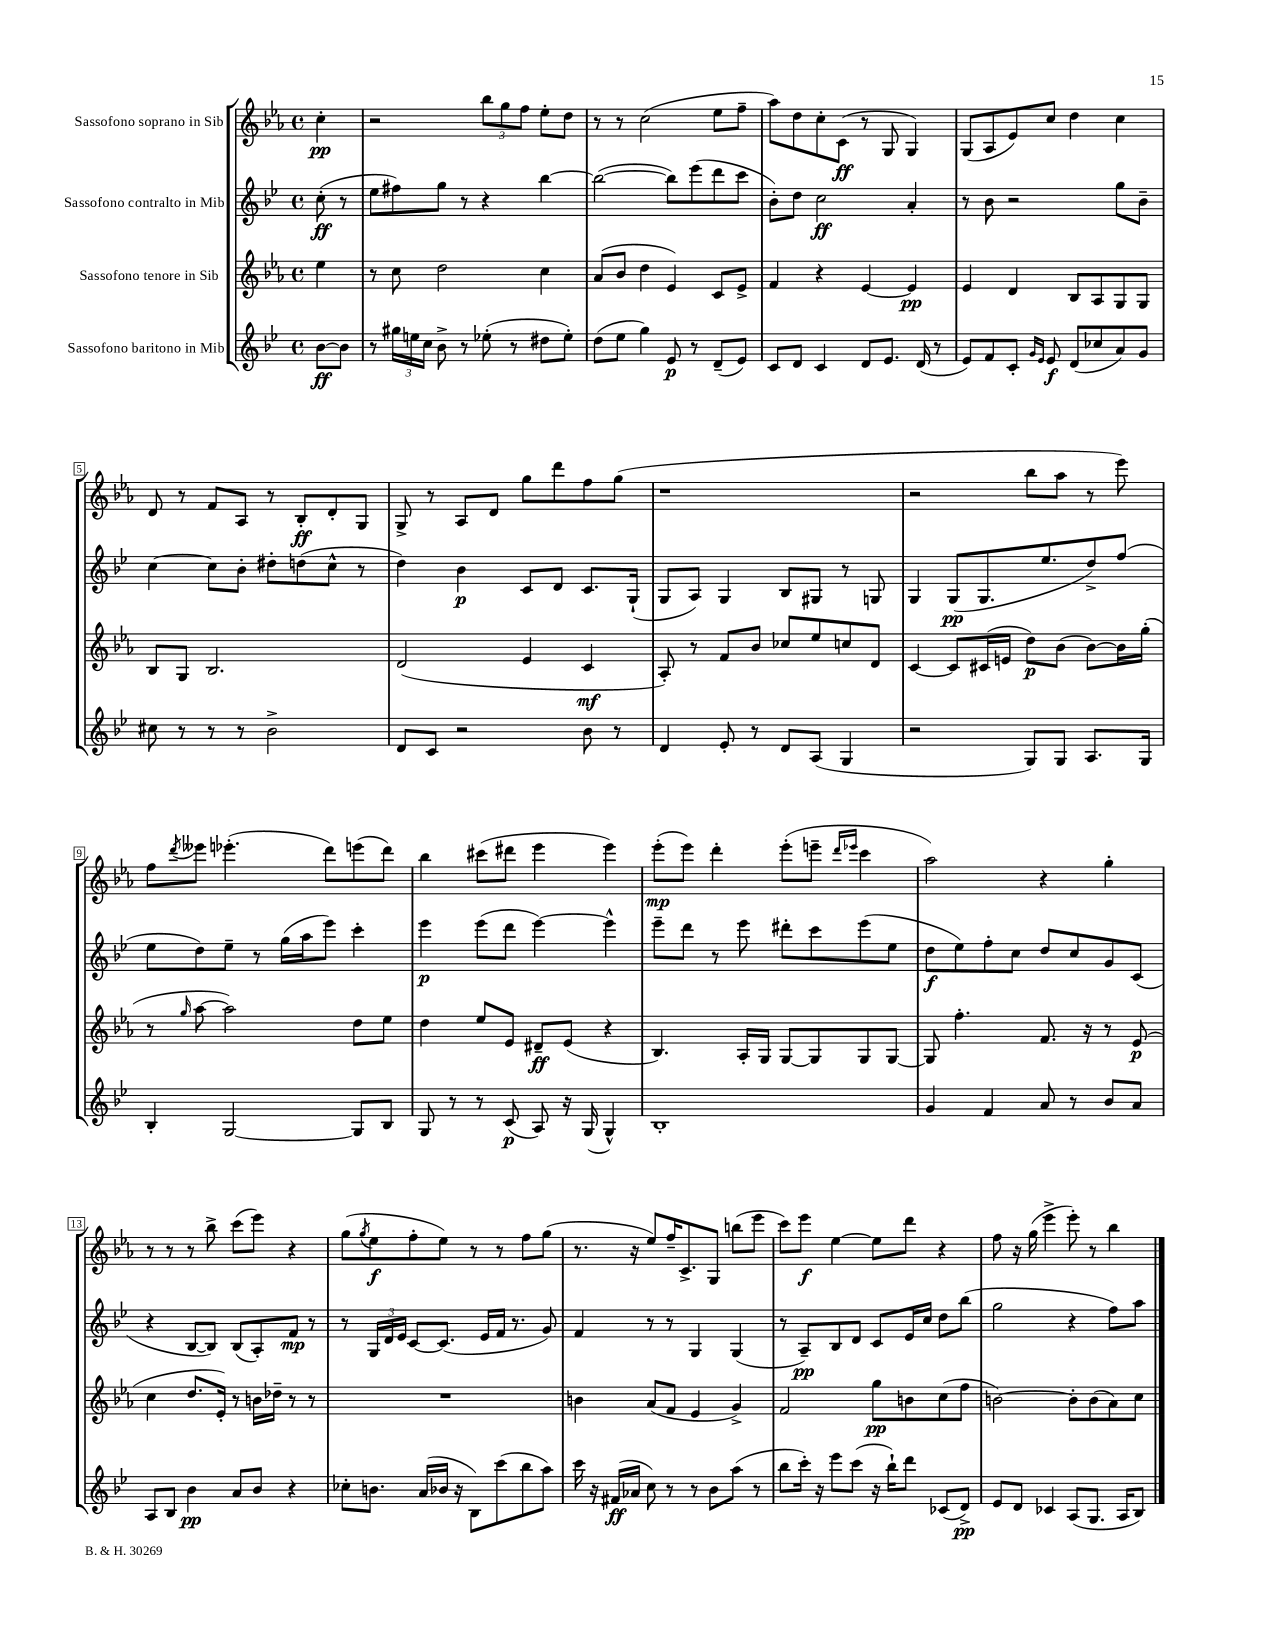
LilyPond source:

<<
\new StaffGroup <<
\new Staff = "s0" \with { instrumentName = "Sassofono soprano in Sib" } {
    \clef treble \key ees \major \defaultTimeSignature \time 4/4 \partial 4
    c''4-.\pp |
    r2 \tuplet 3/2 { bes''8 g''8 f''8 } ees''8-. d''8 |
    r8 r8 c''2( ees''8 f''8-- |
    aes''8) d''8 c''8-. c'8\ff( r8 g8 g4) |
    g8( aes8 ees'8) c''8 d''4 c''4 |
    d'8 r8 f'8 aes8 r8 bes8-.\ff d'8-. g8 |
    g8-> r8 aes8 d'8 g''8 d'''8 f''8 g''8( |
    r1 |
    r2 bes''8 aes''8 r8 ees'''8) |
    f''8 \acciaccatura { d'''8 } eeses'''8 ees'''4.-.( d'''8) e'''8( d'''8) |
    bes''4 cis'''8( dis'''8 ees'''4 ees'''4) |
    ees'''8-.\mp( ees'''8) d'''4-. ees'''8-.( e'''8-- \grace { d'''16 ees'''16 } c'''4 |
    aes''2) r4 g''4-. |
    r8 r8 r8 bes''8-> c'''8( ees'''8) r4 |
    g''8( \acciaccatura { g''8 } ees''8\f f''8-. ees''8) r8 r8 f''8 g''8( |
    r8. r16 ees''8) f''16-- c'8.-> g8 b''8( ees'''8 |
    c'''8) ees'''8\f ees''4~ ees''8 d'''8 r4 |
    f''8 r16 g''16( ees'''4-> ees'''8-.) r8 bes''4 \bar "|." |
}
\new Staff = "s1" \with { instrumentName = "Sassofono contralto in Mib" } {
    \clef treble \key bes \major \defaultTimeSignature \time 4/4 \partial 4
    c''8-.\ff( r8 |
    ees''8 fis''8) g''8 r8 r4 bes''4~ |
    bes''2~( bes''8) ees'''8( d'''8 c'''8 |
    bes'8-.) d''8 c''2\ff a'4-. |
    r8 bes'8 r2 g''8 bes'8-- |
    c''4~ c''8 bes'8-. dis''8-. d''8( c''8-^ r8 |
    d''4) bes'4\p c'8 d'8 c'8. g16-!( |
    g8 a8) g4 bes8 gis8 r8 g8 |
    g4 g8\pp( g8. ees''8. d''8->) f''8( |
    ees''8 d''8) ees''8-- r8 g''16( a''16 ees'''8) c'''4-. |
    ees'''4\p ees'''8( d'''8 ees'''4~) ees'''4-^ |
    ees'''8-- d'''8 r8 ees'''8 dis'''8-. c'''8 ees'''8( ees''8 |
    d''8\f ees''8) f''8-. c''8 d''8 c''8 g'8 c'8( |
    r4 bes8~ bes8) bes8( a8-.) f'8\mp r8 |
    r8 \tuplet 3/2 { g16 d'16 ees'16 } c'8~ c'8.( ees'16 f'16 r8. g'8) |
    f'4 r8 r8 g4 g4( |
    r8 a8--\pp) bes8 d'8 c'8 ees'16 c''16 d''8 bes''8( |
    g''2 r4 f''8) a''8 \bar "|." |
}
\new Staff = "s2" \with { instrumentName = "Sassofono tenore in Sib" } {
    \clef treble \key ees \major \defaultTimeSignature \time 4/4 \partial 4
    ees''4 |
    r8 c''8 d''2 c''4 |
    aes'8( bes'8 d''4 ees'4) c'8 ees'8-> |
    f'4 r4 ees'4~ ees'4\pp |
    ees'4 d'4 bes8 aes8 g8 g8 |
    bes8 g8 bes2. |
    d'2( ees'4 c'4\mf |
    aes8-.) r8 f'8 bes'8 ces''8 ees''8 c''8 d'8 |
    c'4~ c'8 cis'16( e'16 d''8\p) bes'8( bes'8~) bes'16 g''16-.( |
    r8 \grace { g''16 } aes''8~ aes''2) d''8 ees''8 |
    d''4 ees''8 ees'8 dis'8--\ff ees'8( r4 |
    bes4.) aes16-. g16 g8~ g8 g8 g8~ |
    g8 f''4.-. f'8. r16 r8 ees'8\p( |
    c''4 d''8. ees'16-.) r8 b'16 des''16-- r8 r8 |
    R1 |
    b'4 aes'8( f'8 ees'4 g'4->) |
    f'2 g''8\pp b'8 c''8( f''8 |
    b'2~) b'8-. b'8( aes'8) c''8 \bar "|." |
}
\new Staff = "s3" \with { instrumentName = "Sassofono baritono in Mib" } {
    \clef treble \key bes \major \defaultTimeSignature \time 4/4 \partial 4
    bes'8~\ff bes'8 |
    r8 \tuplet 3/2 { gis''16 e''16 c''16 } bes'8-> r8 ees''8-.( r8 dis''8 ees''8-.) |
    d''8( ees''8 g''4) ees'8\p r8 d'8--( ees'8) |
    c'8 d'8 c'4 d'8 ees'8. d'16( r8 |
    ees'8) f'8 c'8-. \grace { g'16 ees'16 } ees'8\f d'8( ces''8 a'8) g'8 |
    cis''8 r8 r8 r8 bes'2-> |
    d'8 c'8 r2 bes'8 r8 |
    d'4 ees'8-. r8 d'8 a8( g4 |
    r2 g8) g8 a8. g16 |
    bes4-. g2~ g8 bes8 |
    g8 r8 r8 c'8\p( a8) r16 g16( g4-^) |
    bes1-. |
    g'4 f'4 a'8 r8 bes'8 a'8 |
    a8 bes8 bes'4\pp a'8 bes'8 r4 |
    ces''8-. b'8. a'16( bes'16 r16 bes8) c'''8( bes''8 a''8) |
    c'''16 r16 fis'16\ff( aes'16 c''8) r8 r8 bes'8 a''8( r8 |
    bes''8 c'''16-.) r16 ees'''8 c'''8( r16 bes''16-!) d'''8 ces'8( d'8->\pp) |
    ees'8 d'8 ces'4 a8( g8. a16 bes8) \bar "|." |
}
>>
>>
\layout { \context { \Score \override BarNumber.stencil = #(make-stencil-boxer 0.1 0.3 ly:text-interface::print) } }
